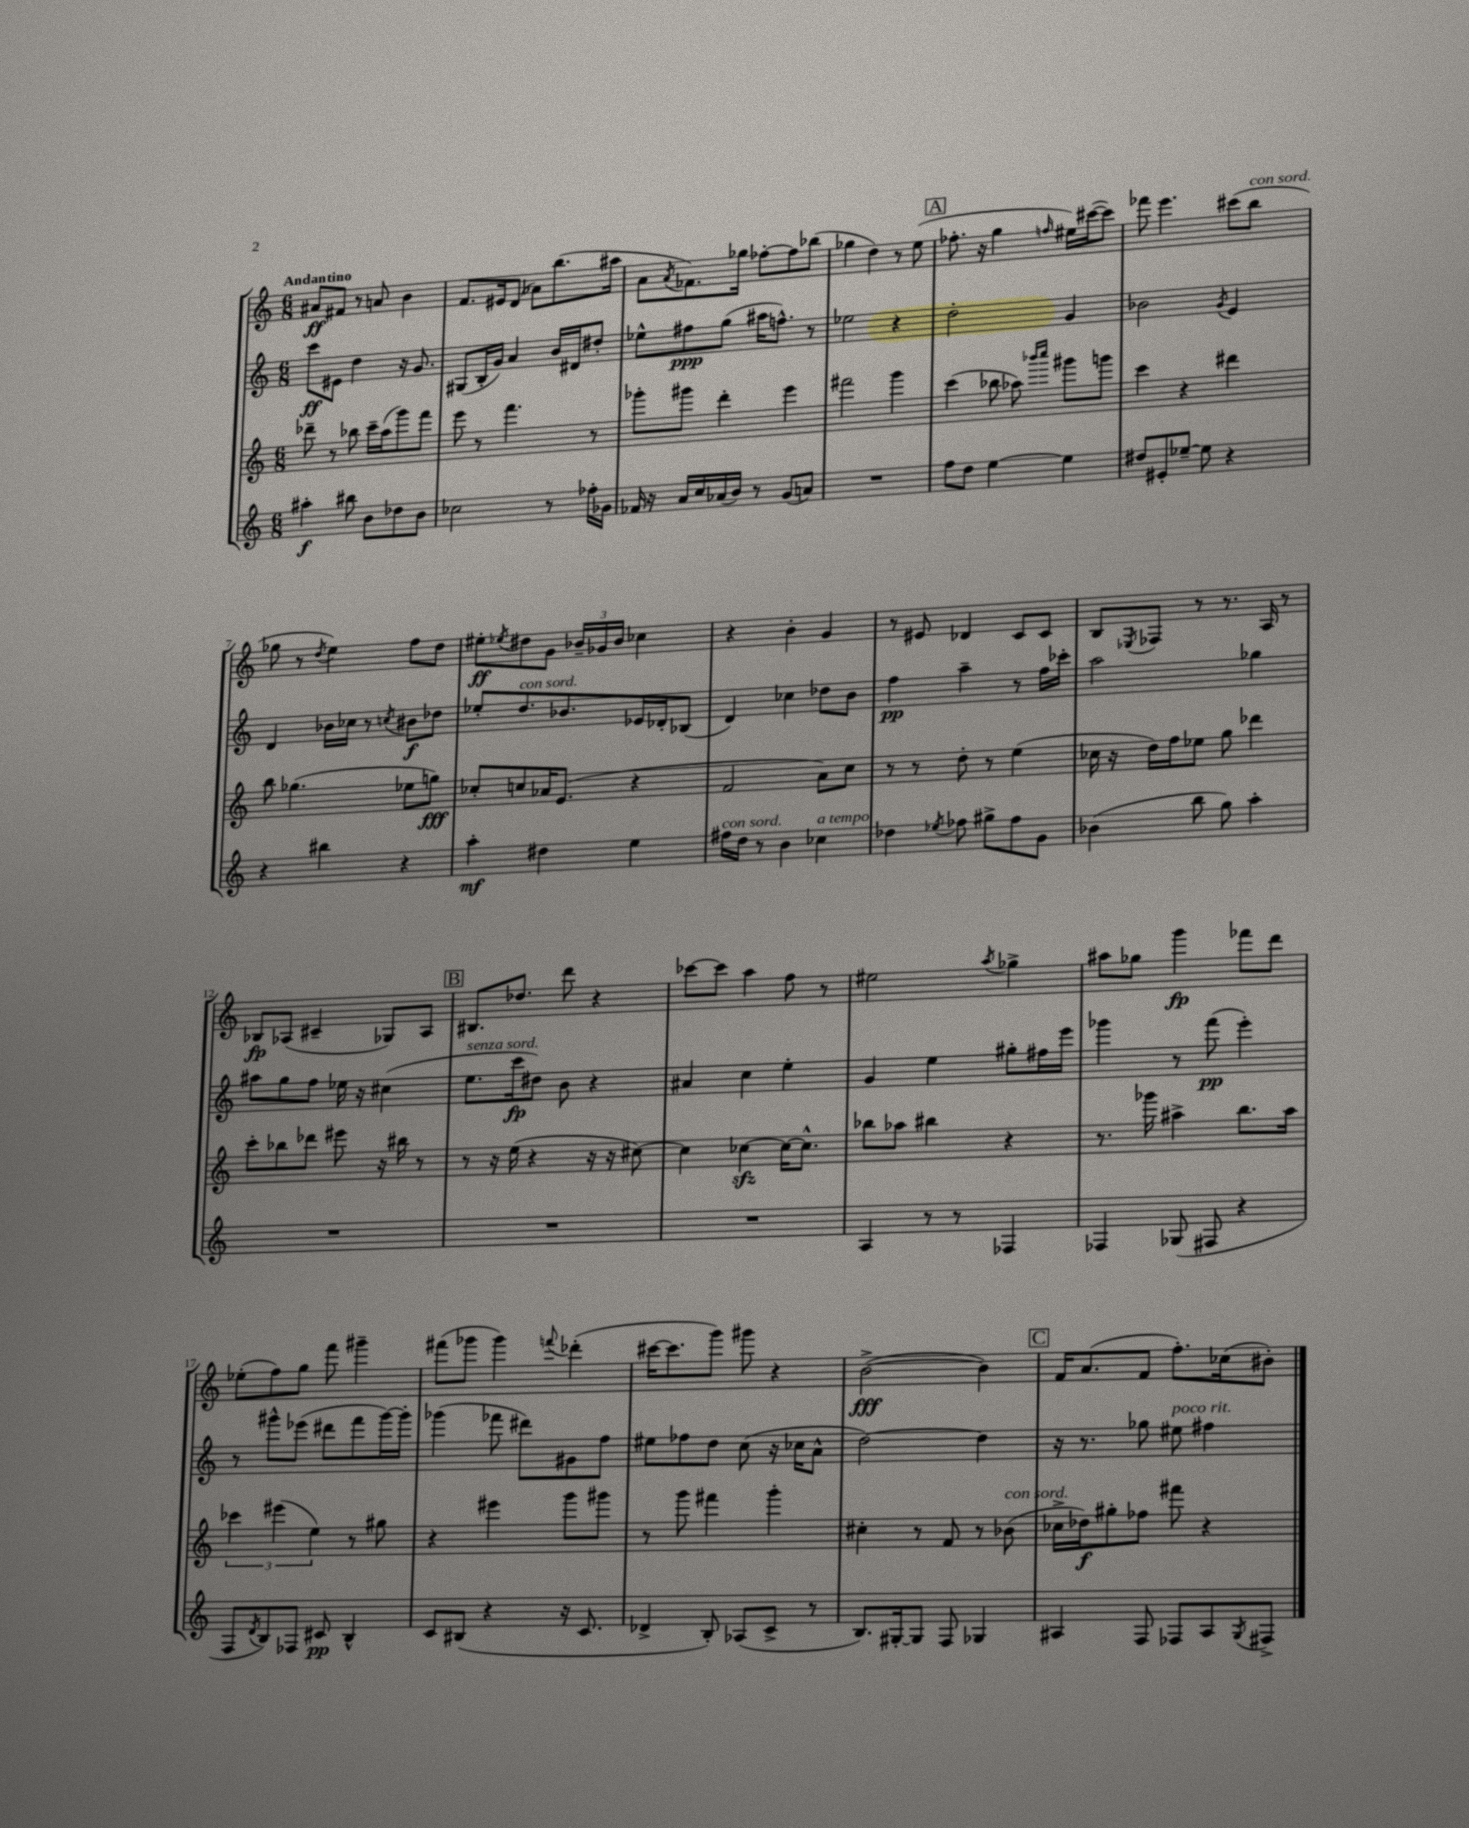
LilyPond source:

<<
\new StaffGroup <<
\new Staff = "s0" {
    \clef treble \key c \major \numericTimeSignature \time 6/8 \tempo "Andantino"
    ais'8\ff fis'8 r8 a'8 b'4 |
    f'8. eis'16 d'8( aes'8) b''8.( ais''16 |
    a'8 \acciaccatura { a'8 } fes'8.) ges''16 fes''8~-. fes''8 bes''8( |
    ges''4 d''4) r8 e''8( |
    \mark \markup { \box "A" } fes''8.-. r16 g''4 \grace { f''16 } eis''16) cis'''16~( cis'''8) |
    fes'''8 e'''4. cis'''8( b''8^\markup { \italic "con sord." } |
    ges''8 r8 \acciaccatura { d''8 } e''4) f''8 d''8 |
    eis''8-.\ff \acciaccatura { ees''8 } dis''8 g'8 \tuplet 3/2 { bes'16-- ges'16 bes'16 } ces''4 |
    r4 b'4-. g'4 |
    r8 eis'8 des'4 c'8 c'8 |
    b8 \acciaccatura { ees8 } fes8 r8 r8. a16 r8 |
    bes8\fp aes8( cis'4-- ges8) aes8 |
    \mark \markup { \box "B" } bis8. des''8. d'''8 r4 |
    ces'''8~ ces'''8 a''4 f''8 r8 |
    eis''2 \acciaccatura { a''8 } ges''4-> |
    ais''8 ges''8 g'''4\fp fes'''8 d'''8 |
    ees''8-.( f''8) g''8 f'''8 gis'''4-- |
    fis'''8( ges'''8 ges'''4) \appoggiatura { f'''8 } des'''4-.( |
    cis'''16~ cis'''8. g'''8) gis'''8 r4 |
    b'2~->\fff( b'4) |
    \mark \markup { \box "C" } f'16 a'8.( f'8 f''8.-.) ces''16( bis'8-.) \bar "|." |
}
\new Staff = "s1" {
    \clef treble \key c \major \numericTimeSignature \time 6/8
    c'''8\ff eis'8 d''4 r16 g'8. |
    gis8( b16-. g'16) a'4 b'16 dis'16 dis''8-. |
    ees''8-^ fis''8\ppp g''8( ais''16 f''8.-^) r8 |
    ees''2 r4 |
    \mark \markup { \box "A" } d''2-. g'4 |
    bes'2 \acciaccatura { g'8 } e'4 |
    d'4 bes'16 ces''16 r8 \acciaccatura { c''8 } bis'8\f des''8 |
    ees''8-. d''8.^\markup { \italic "con sord." } bes'8. ees'16 des'16-. bes8( |
    d'4) ces''4 des''8 b'8 |
    f''4\pp a''4-- r8 f''16 ces'''16-. |
    a''2 ges''4 |
    ais''8 g''8 f''8 ees''16 r16 cis''4( |
    \mark \markup { \box "B" } e''8.^\markup { \italic "senza sord." } c'''16\fp dis''8) b'8 r4 |
    ais'4 c''4 e''4-. |
    g'4 e''4 gis''8-. fis''16 e'''16 |
    ges'''4 r8 f'''8\pp( e'''4-.) |
    r8 gis'''8-^ ees'''8( dis'''8 f'''8 gis'''16~) gis'''16-. |
    ges'''4( fes'''8 dis'''8) gis'8 f''8 |
    eis''8 fes''8 d''8 c''8( r16 ces''16 a'8-^ |
    d''2~) d''4 |
    \mark \markup { \box "C" } r16 r8. ges''8 eis''8^\markup { \italic "poco rit." } fis''4 \bar "|." |
}
\new Staff = "s2" {
    \clef treble \key c \major \numericTimeSignature \time 6/8
    des'''8-- r8 bes''8 c'''16-- a''16( g'''8) f'''8 |
    e'''8 r8 f'''4. r8 |
    ges'''8-. gis'''8 d'''4-. e'''4 |
    fis'''2 g'''4 |
    \mark \markup { \box "A" } c'''4( bes''8 aes''8) \grace { bes'''16 c''''16 } gis'''8 g'''8 |
    c'''4 r4 dis'''4 |
    b''8 ges''4.( ees''8 g''8\fff) |
    ces''8-. c''8 aes'16 e'8.( r4 |
    f'2 a'8) c''8 |
    r8 r8 d''8-. r8 e''4( |
    ces''16 r16 d''16) f''16 ees''8 g''8 des'''4 |
    c'''8-. bes''8 des'''8 eis'''8 r16 bis''16 r8 |
    \mark \markup { \box "B" } r8 r16 e''16( r4 r16 r16 cis''8~) |
    cis''4 ces''4~\sfz ces''16~ ces''8.-^ |
    bes''8 aes''8 bis''4 r4 |
    r8. ges'''16 ais''4-> b''8. ais''16 |
    \tuplet 3/2 { ces'''4 eis'''4( e''4) } r8 gis''8 |
    r4 eis'''4 g'''8 gis'''8 |
    r8 g'''8 fis'''4 g'''4-. |
    cis''4-. r8 f'8 r8 bes'8^\markup { \italic "con sord." }( |
    \mark \markup { \box "C" } ces''16-> des''16\f) gis''8-. fes''8 fis'''8 r4 \bar "|." |
}
\new Staff = "s3" {
    \clef treble \key c \major \numericTimeSignature \time 6/8
    ais''4-.\f bis''8 b'8 des''8 b'8 |
    ces''2 r8 fes''16-. ges'16 |
    fes'16 r16 a'16 c''16 aes'16( b'16) r8 g'8( a'8) |
    R2. |
    \mark \markup { \box "A" } f''8 d''8 e''4~ e''4 |
    dis''8 eis'8-. ees''8~-- ees''8 r4 |
    r4 bis''4 r4 |
    a''4-.\mf dis''4 e''4 |
    fis''16^\markup { \italic "con sord." } d''16 r8 b'4 ces''4^\markup { \italic "a tempo" } |
    des''4 \acciaccatura { ees''8 } fes''8 gis''8-> fes''8 g'8 |
    bes'4( b''8 g''8) a''4-. |
    R2. |
    \mark \markup { \box "B" } R2. |
    R2. |
    a4 r8 r8 fes4 |
    fes4 ges8( fis8 r4 |
    f8 \acciaccatura { d'8 } b8) fes8 cis'8\pp b4-^ |
    c'8 bis8( r4 r16 c'8. |
    des'4-> b8-.) aes8( c'8-> r8 |
    b8.) gis16~-. gis8 f8 ges4 |
    \mark \markup { \box "C" } ais4 f8 fes8 ais8 \acciaccatura { g8 } fis8-> \bar "|." |
}
>>
>>
